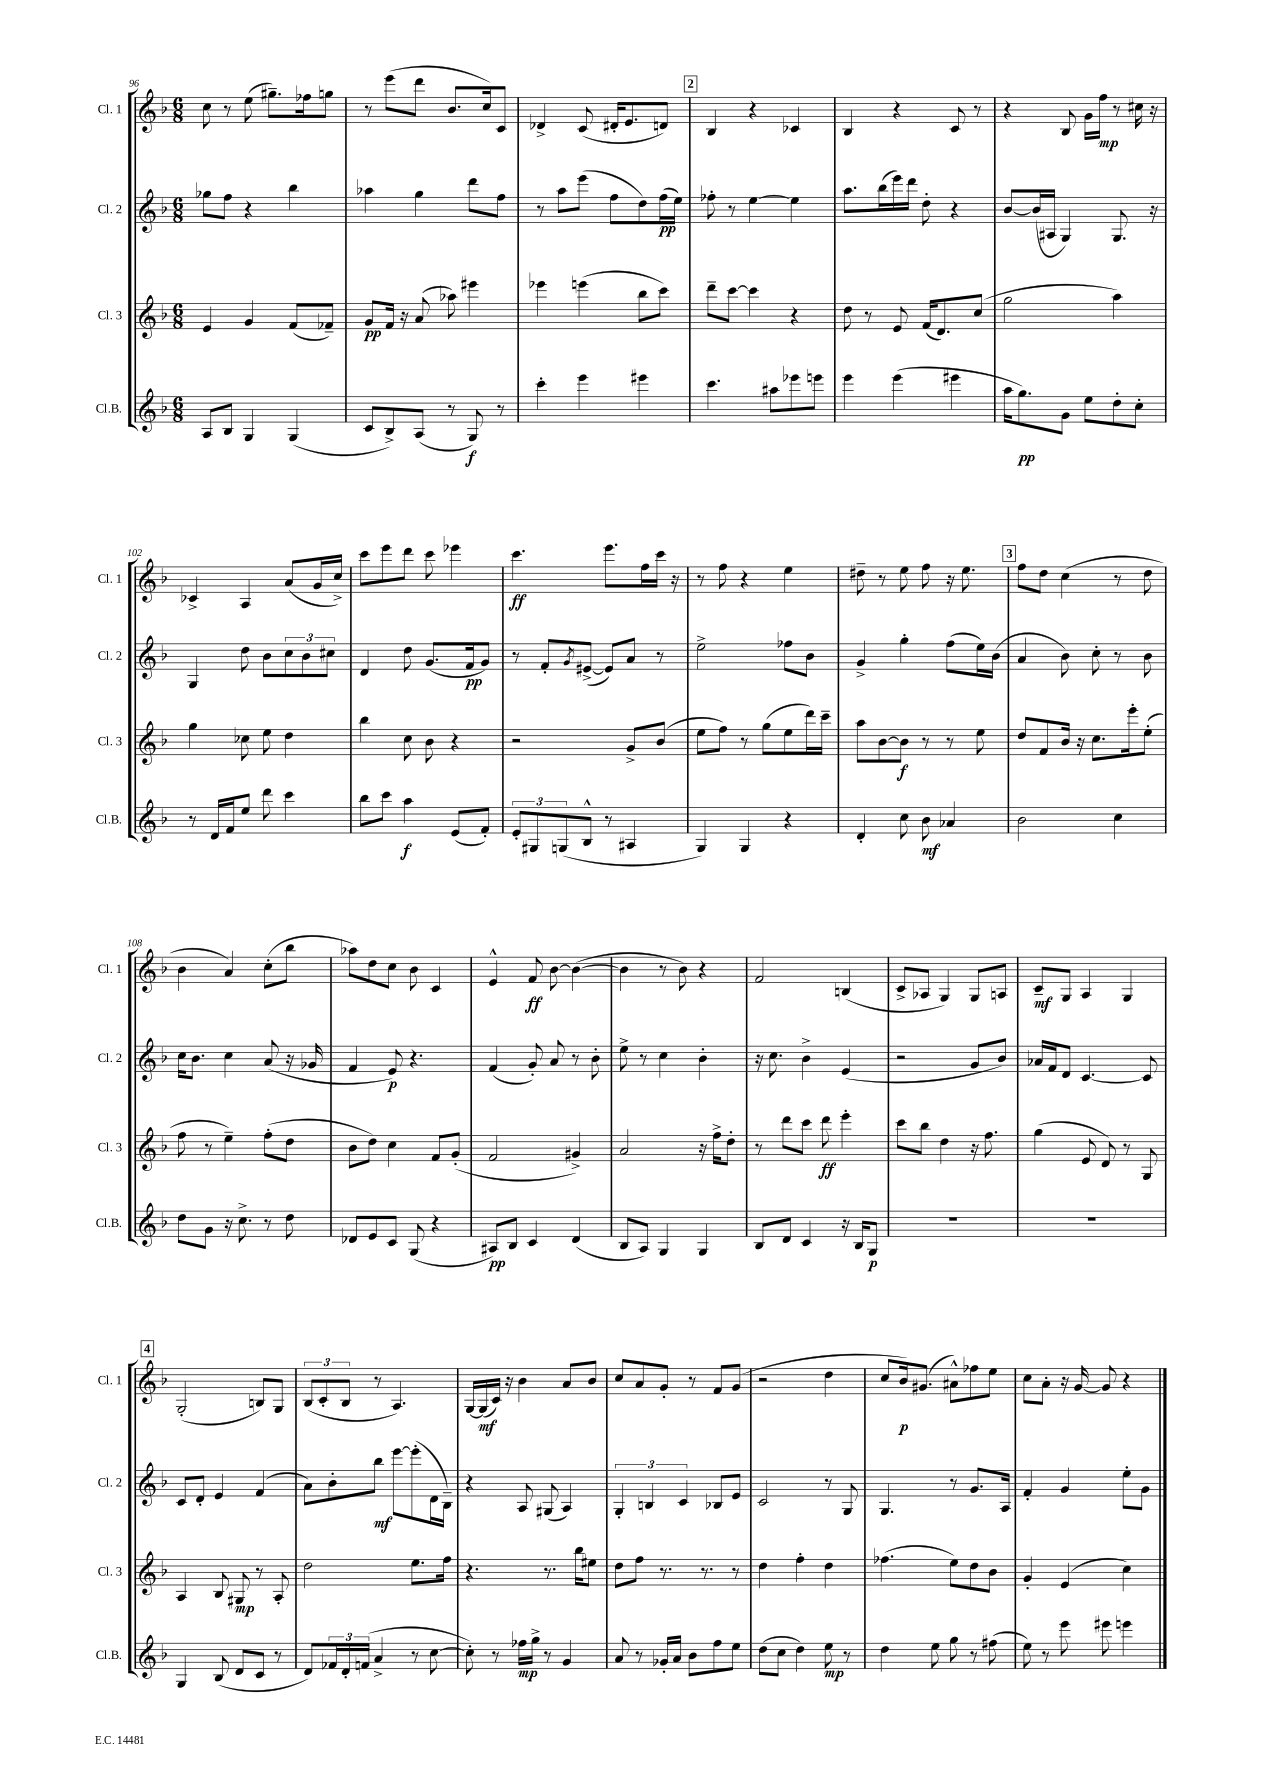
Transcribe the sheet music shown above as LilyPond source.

<<
\new StaffGroup <<
\new Staff = "s0" \with { instrumentName = "Cl. 1" shortInstrumentName = "Cl. 1" } {
    \clef treble \key f \major \numericTimeSignature \time 6/8
    c''8 r8 e''8( gis''8.--) fes''16 g''8 |
    r8 e'''8( d'''8 bes'8. c''16) c'8 |
    des'4-> c'8( dis'16-. e'8. d'8) |
    \mark \markup { \box "2" } bes4 r4 ces'4 |
    bes4 r4 c'8 r8 |
    r4 bes8 g'16 f''16\mp r8 cis''16 r16 |
    ces'4-> a4 a'8( g'16 c''16->) |
    c'''8 e'''8 d'''8 c'''8 ees'''4 |
    c'''4.\ff e'''8. f''16 c'''16 r16 |
    r8 f''8 r4 e''4 |
    dis''8-- r8 e''8 f''8 r16 e''8. |
    \mark \markup { \box "3" } f''8 d''8 c''4( r8 d''8 |
    bes'4 a'4) c''8-.( bes''8 |
    aes''8) d''8 c''8 bes'8 c'4 |
    e'4-^ f'8\ff bes'8~ bes'4~( |
    bes'4 r8 bes'8) r4 |
    f'2 b4( |
    c'8-> aes8 g4) g8 a8 |
    c'8--\mf g8 a4 g4 |
    \mark \markup { \box "4" } g2-.( b8) g8 |
    \tuplet 3/2 { bes8( c'8-. bes8 } r8 a4.) |
    g16~ g16\mf( c'16) r16 bes'4 a'8 bes'8 |
    c''8 a'8 g'8-. r8 f'8 g'8( |
    r2 d''4 |
    c''8 bes'16\p) gis'8.( ais'8-^) fes''8 e''8 |
    c''8 a'8-. r16 g'16~ g'8 r4 \bar "|." |
}
\new Staff = "s1" \with { instrumentName = "Cl. 2" shortInstrumentName = "Cl. 2" } {
    \clef treble \key f \major \numericTimeSignature \time 6/8
    ges''8 f''8 r4 bes''4 |
    aes''4 g''4 d'''8 f''8 |
    r8 a''8 e'''8( f''8 d''8) f''16\pp( e''16) |
    \mark \markup { \box "2" } fes''8-. r8 e''4~ e''4 |
    a''8. bes''16( e'''16) d'''16 d''8-. r4 |
    bes'8~ bes'16( ais16 g4) g8. r16 |
    g4 d''8 bes'8 \tuplet 3/2 { c''8 bes'8 cis''8 } |
    d'4 d''8 g'8.( f'16\pp g'8) |
    r8 f'8-. \acciaccatura { g'8 } eis'8~->( eis'8) a'8 r8 |
    e''2-> fes''8 bes'8 |
    g'4-> g''4-. f''8( e''16) bes'16( |
    \mark \markup { \box "3" } a'4 bes'8) c''8-. r8 bes'8 |
    c''16 bes'8. c''4 a'8( r16 ges'16 |
    f'4 e'8\p) r4. |
    f'4( g'8-.) a'8 r8 bes'8-. |
    e''8-> r8 c''4 bes'4-. |
    r16 c''8. bes'4-> e'4( |
    r2 g'8 bes'8) |
    aes'16 f'16 d'8 c'4.~ c'8 |
    \mark \markup { \box "4" } c'8 d'8-. e'4 f'4( |
    a'8) bes'8-. bes''8\mf e'''8~ e'''8-.( d'16 bes16--) |
    r4 a8 gis8( a4) |
    \tuplet 3/2 { g4-. b4 c'4 } bes8 e'8 |
    c'2 r8 g8 |
    g4. r8 g'8. a16 |
    f'4-. g'4 e''8-. g'8 \bar "|." |
}
\new Staff = "s2" \with { instrumentName = "Cl. 3" shortInstrumentName = "Cl. 3" } {
    \clef treble \key f \major \numericTimeSignature \time 6/8
    e'4 g'4 f'8( fes'8--) |
    g'8\pp f'16 r16 a'8( aes''8) eis'''4 |
    ees'''4 e'''4( bes''8 c'''8) |
    \mark \markup { \box "2" } d'''8-- c'''8~ c'''4 r4 |
    d''8 r8 e'8 f'16( d'8.) c''8( |
    g''2 a''4) |
    g''4 ces''8 e''8 d''4 |
    bes''4 c''8 bes'8 r4 |
    r2 g'8-> bes'8( |
    e''8 f''8) r8 g''8( e''8 d'''16) c'''16-- |
    a''8 bes'8~ bes'8\f r8 r8 e''8 |
    \mark \markup { \box "3" } d''8 f'8 bes'16 r16 c''8. e'''16-. e''8-.( |
    f''8 r8 e''4--) f''8-.( d''8 |
    bes'8 d''8) c''4 f'8 g'8-.( |
    f'2 gis'4->) |
    a'2 r16 f''16-> d''8-. |
    r8 d'''8 c'''8 d'''8\ff e'''4-. |
    c'''8 bes''8 d''4 r16 f''8. |
    g''4( e'8 d'8) r8 g8 |
    \mark \markup { \box "4" } a4 bes8 gis8\mp r8 a8-. |
    d''2 e''8. f''16 |
    r4. r8. bes''16 eis''8 |
    d''8 f''8 r8. r8. r8 |
    d''4 f''4-. d''4 |
    fes''4.( e''8) d''8 bes'8 |
    g'4-. e'4( c''4) \bar "|." |
}
\new Staff = "s3" \with { instrumentName = "Cl.B." shortInstrumentName = "Cl.B." } {
    \clef treble \key f \major \numericTimeSignature \time 6/8
    a8 bes8 g4 g4( |
    c'8 bes8->) a8( r8 g8\f) r8 |
    c'''4-. e'''4 eis'''4 |
    \mark \markup { \box "2" } c'''4. ais''8 ees'''8 e'''8 |
    e'''4 e'''4( eis'''4 |
    a''16 g''8.\pp) g'8 e''8 d''8-. c''8-. |
    r8 d'16 f'16 e''8 d'''8 c'''4 |
    bes''8 c'''8 a''4\f e'8( f'8-.) |
    \tuplet 3/2 { e'8-. gis8 g8( } bes8-^ r8 ais4 |
    g4) g4 r4 |
    d'4-. c''8 bes'8\mf aes'4 |
    \mark \markup { \box "3" } bes'2 c''4 |
    d''8 g'8 r16 c''8.-> r8 d''8 |
    des'8 e'8 c'8 g8( r4 |
    ais8\pp) bes8 c'4 d'4( |
    bes8 a8) g4 g4 |
    bes8 d'8 c'4 r16 bes16 g8\p |
    R2. |
    R2. |
    \mark \markup { \box "4" } g4 bes8( d'8 c'8 r8 |
    d'8) \tuplet 3/2 { fes'16 d'16-. f'16( } a'4-> r8 c''8~ |
    c''8-.) r8 fes''16\mp g''16-> r8 g'4 |
    a'8 r8 ges'16-. a'16 bes'8 f''8 e''8 |
    d''8( c''8 d''4) e''8\mp r8 |
    d''4 e''8 g''8 r8 fis''8( |
    e''8) r8 e'''8 eis'''8 e'''4 \bar "|." |
}
>>
>>
\layout { \context { \Score currentBarNumber = #96 } }
